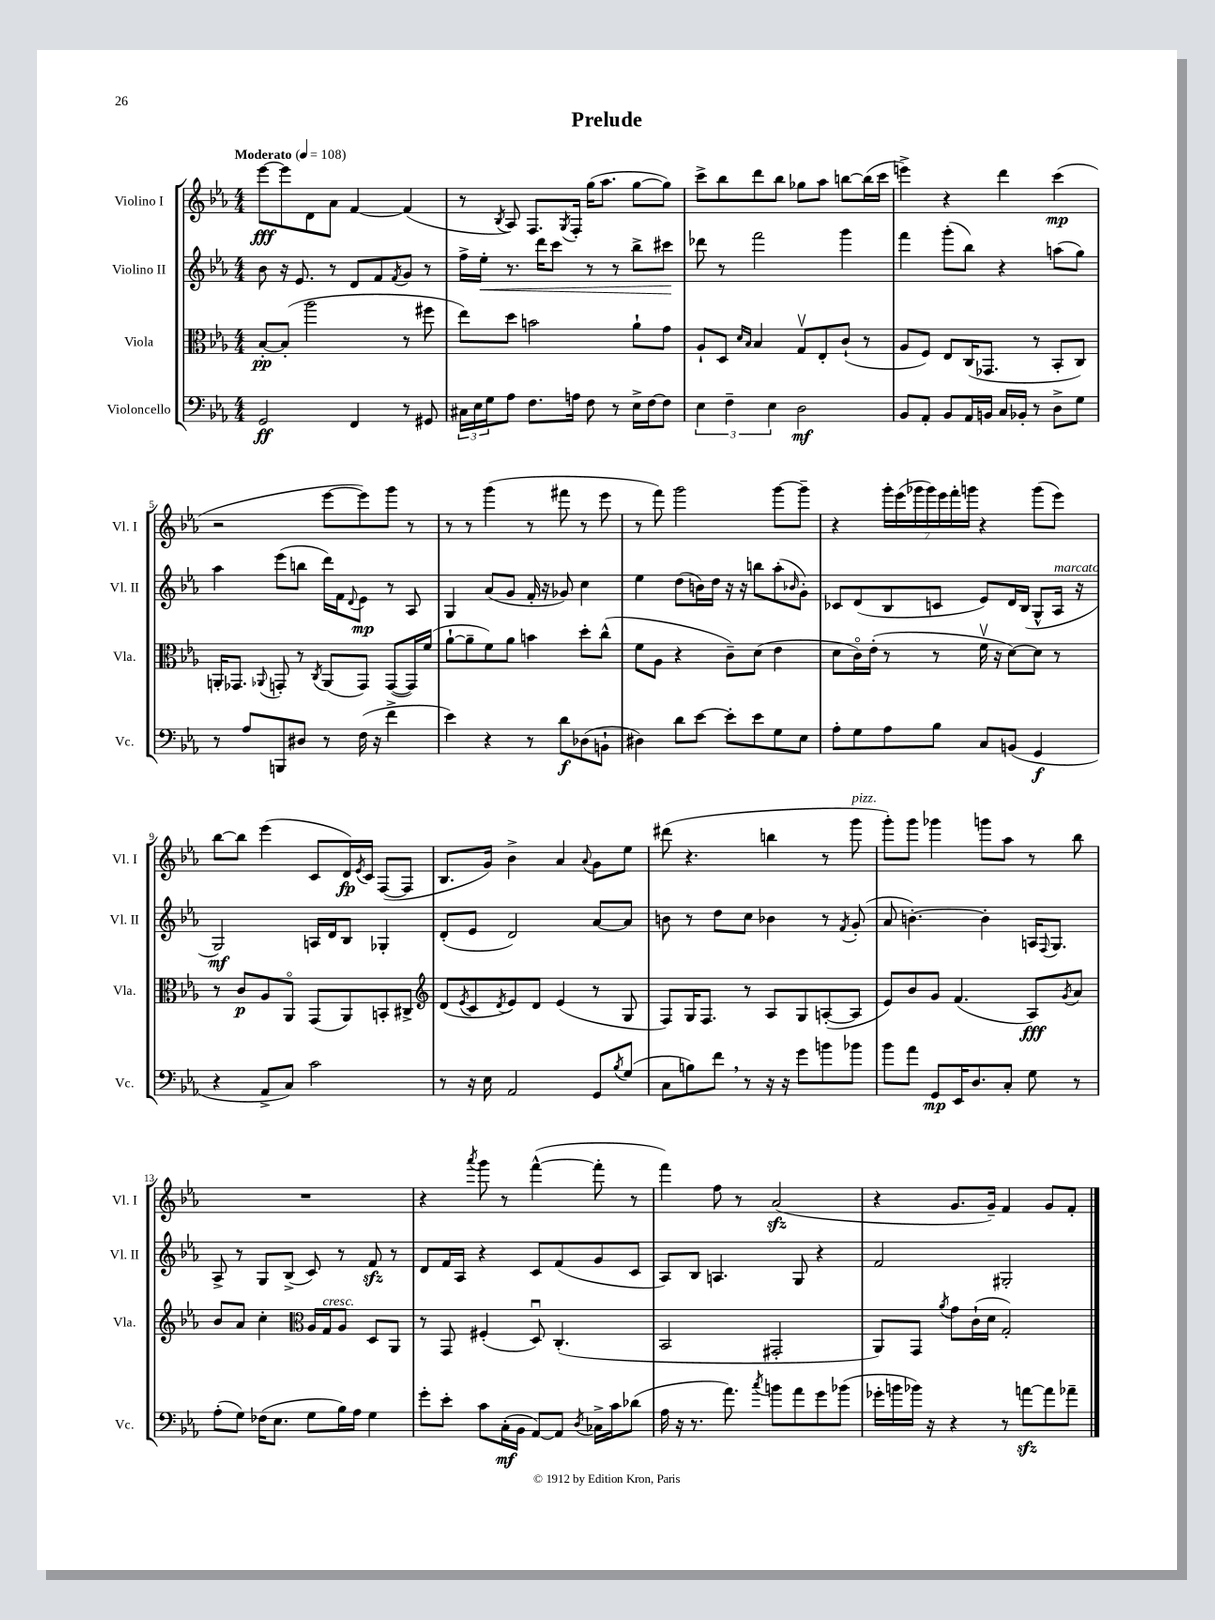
\header { title = "Prelude" }
<<
\new StaffGroup <<
\new Staff = "s0" \with { instrumentName = "Violino I" shortInstrumentName = "Vl. I" } {
    \clef treble \key ees \major \numericTimeSignature \time 4/4 \tempo "Moderato" 4 = 108
    ees'''8~\fff ees'''8 d'8 aes'8 f'4~ f'4( |
    r8 \acciaccatura { bes8 } aes8) f8. \acciaccatura { g8 } f16-. g''16( aes''8. g''8~ g''8) |
    c'''8-> bes''8 d'''8 bes''8 ges''8 aes''8 b''8~ b''16( c'''16 |
    e'''4->) r4 d'''4 c'''4\mp( |
    r2 ees'''8~ ees'''8) g'''8 r8 |
    r8 r8 g'''4( r8 fis'''8 r8 ees'''8 |
    r8 f'''8) g'''2 g'''8~ g'''8-- |
    r4 \tuplet 7/4 { g'''16-. ees'''16( ges'''16 ges'''16) ees'''16 f'''16-. g'''16 } r4 g'''8( ees'''8) |
    bes''8~ bes''8 ees'''4( c'8 d'16\fp) \acciaccatura { ees'8 } c'16 f8~( f8 |
    bes8. g'16) bes'4-> aes'4 \appoggiatura { aes'8 } g'8 ees''8 |
    dis'''8( r4. b''4 r8 g'''8^\markup { \italic "pizz." } |
    g'''8-.) g'''8 ges'''4 g'''8 aes''8 r8 bes''8 |
    R1 |
    r4 \acciaccatura { aes'''8 } g'''8 r8 f'''4~-^( f'''8-. r8 |
    f'''4) f''8 r8 aes'2\sfz( |
    r4 g'8. g'16--) f'4 g'8 f'8-. \bar "|." |
}
\new Staff = "s1" \with { instrumentName = "Violino II" shortInstrumentName = "Vl. II" } {
    \clef treble \key ees \major \numericTimeSignature \time 4/4
    bes'8 r16 ees'8. r8 d'8 f'8 \acciaccatura { f'8 } g'8 r8 |
    f''16-> ees''16-.\< r8. d'''16 c'''8 r8 r8 bes''8-> cis'''8\! |
    des'''8 r8 f'''2 g'''4 |
    f'''4 g'''8-.( bes''8) r4 a''8( g''8) |
    aes''4 ees'''8( b''8 d'''16) f'16 \appoggiatura { d'8 } ees'8\mp r8 aes8 |
    g4 aes'8( g'8 f'16-. r16 ges'8) c''4 |
    ees''4 d''8( b'16) d''16 r16 r16 b''8 aes''8-.( \grace { bes'16 } g'8-.) |
    ces'8 d'8( bes8 c'8 ees'8) d'16 bes16( g8-^ aes16^\markup { \italic "marcato" } r16 |
    g2\mf) a16 d'16 bes8 ges4-. |
    d'8-.( ees'8 d'2) aes'8~ aes'8 |
    b'8 r8 d''8 c''8 bes'4 r8 \acciaccatura { f'8 } g'8-.( |
    aes'8 b'4.~-.) b'4-. a16 \appoggiatura { f8 } g8. |
    aes8-> r8 g8 bes8->( c'8) r8 f'8\sfz r8 |
    d'8 f'16 aes16 r4 c'8 f'8( g'8 c'8 |
    aes8) bes8 a4. g8 r4 |
    f'2 gis2-. \bar "|." |
}
\new Staff = "s2" \with { instrumentName = "Viola" shortInstrumentName = "Vla." } {
    \clef alto \key ees \major \numericTimeSignature \time 4/4
    bes8~-.\pp bes8-.( aes''2 r8 fis''8 |
    ees''8) d''8 b'2 aes'8-! g'8 |
    aes8-! d8 \grace { d'16 bes16 } bes4 g8\upbow ees8-. c'8-!( r8 |
    aes8 f8) ees8 c16( ges,8. r8 bes,8-. c8) |
    a,16-. ges,8. \appoggiatura { aes,8 } g,8-. r8 \acciaccatura { c8 } aes,8( g,8) g,8~( g,16) f'16( |
    aes'8~-! aes'8-- f'8) aes'8 b'4 d''8-. c''8-^( |
    f'8 aes8 r4 c'8--) d'8( ees'4 |
    d'8 c'16\flageolet) ees'16-.( r8 r8 f'16\upbow r16 d'8~) d'8 r8 |
    r8 c'8\p aes8 aes,8\flageolet g,8( aes,8) b,8-. cis8-> |
    \clef treble d'8( \acciaccatura { ees'8 } c'8 \acciaccatura { d'8 } ees'8) d'8 ees'4( r8 g8 |
    f8) g16 f8. r8 aes8 g8 a8~-.( a8 |
    ees'8) bes'8 g'8 f'4.( aes8\fff) \acciaccatura { g'8 } aes'8 |
    bes'8 aes'8 c''4-. \clef alto aes16 g16^\markup { \italic "cresc." } aes8 d8 aes,8 |
    r8 g,8 fis4-.( d8\downbow) c4.-.( |
    bes,2 gis,2-. |
    aes,8) g,8 \acciaccatura { aes'8 } g'8 c'16-!( d'16 g2-.) \bar "|." |
}
\new Staff = "s3" \with { instrumentName = "Violoncello" shortInstrumentName = "Vc." } {
    \clef bass \key ees \major \numericTimeSignature \time 4/4
    g,2\ff f,4 r8 gis,8 |
    \tuplet 3/2 { cis16 ees16 g16 } aes8 f8. a16 f8 r8 ees16-> f16~ f8 |
    \tuplet 3/2 { ees4 f4-- ees4 } d2\mf |
    bes,8 aes,8-. bes,8 aes,16 b,16 c16 bes,16-. r8 d8-> g8 |
    r8 aes8 b,,8 dis8 r8 f16( r16 f'4-> |
    ees'4) r4 r8 d'8\f des8( b,8-! |
    dis4) d'8 ees'8~ ees'8-. ees'8 g8 ees8 |
    aes8-. g8 aes8 bes8 c8 b,8( g,4\f |
    r4 aes,8-> c8) c'2 |
    r8 r16 ees16 aes,2 g,8 \acciaccatura { bes8 } g8( |
    c8 b8) f'8 \breathe r8 r16 r16 g'8 b'8 bes'8 |
    bes'8 aes'8 g,8\mp ees,16 d8. c8-. g8 r8 |
    aes8-.( g8) fes16( ees8. g8 bes16) aes16 g4 |
    g'8-. ees'8-. c'8 c16-.\mf( bes,16 aes,8~) aes,8 \acciaccatura { d8 } ces16-> c'16 des'8( |
    aes16 r16 r8. aes'8.) \acciaccatura { c''8 } b'8 aes'8 g'8 bes'8( |
    ges'16-. b'16 bes'16) r16 r4 r8 a'8~\sfz a'8 aes'8-- \bar "|." |
}
>>
>>
